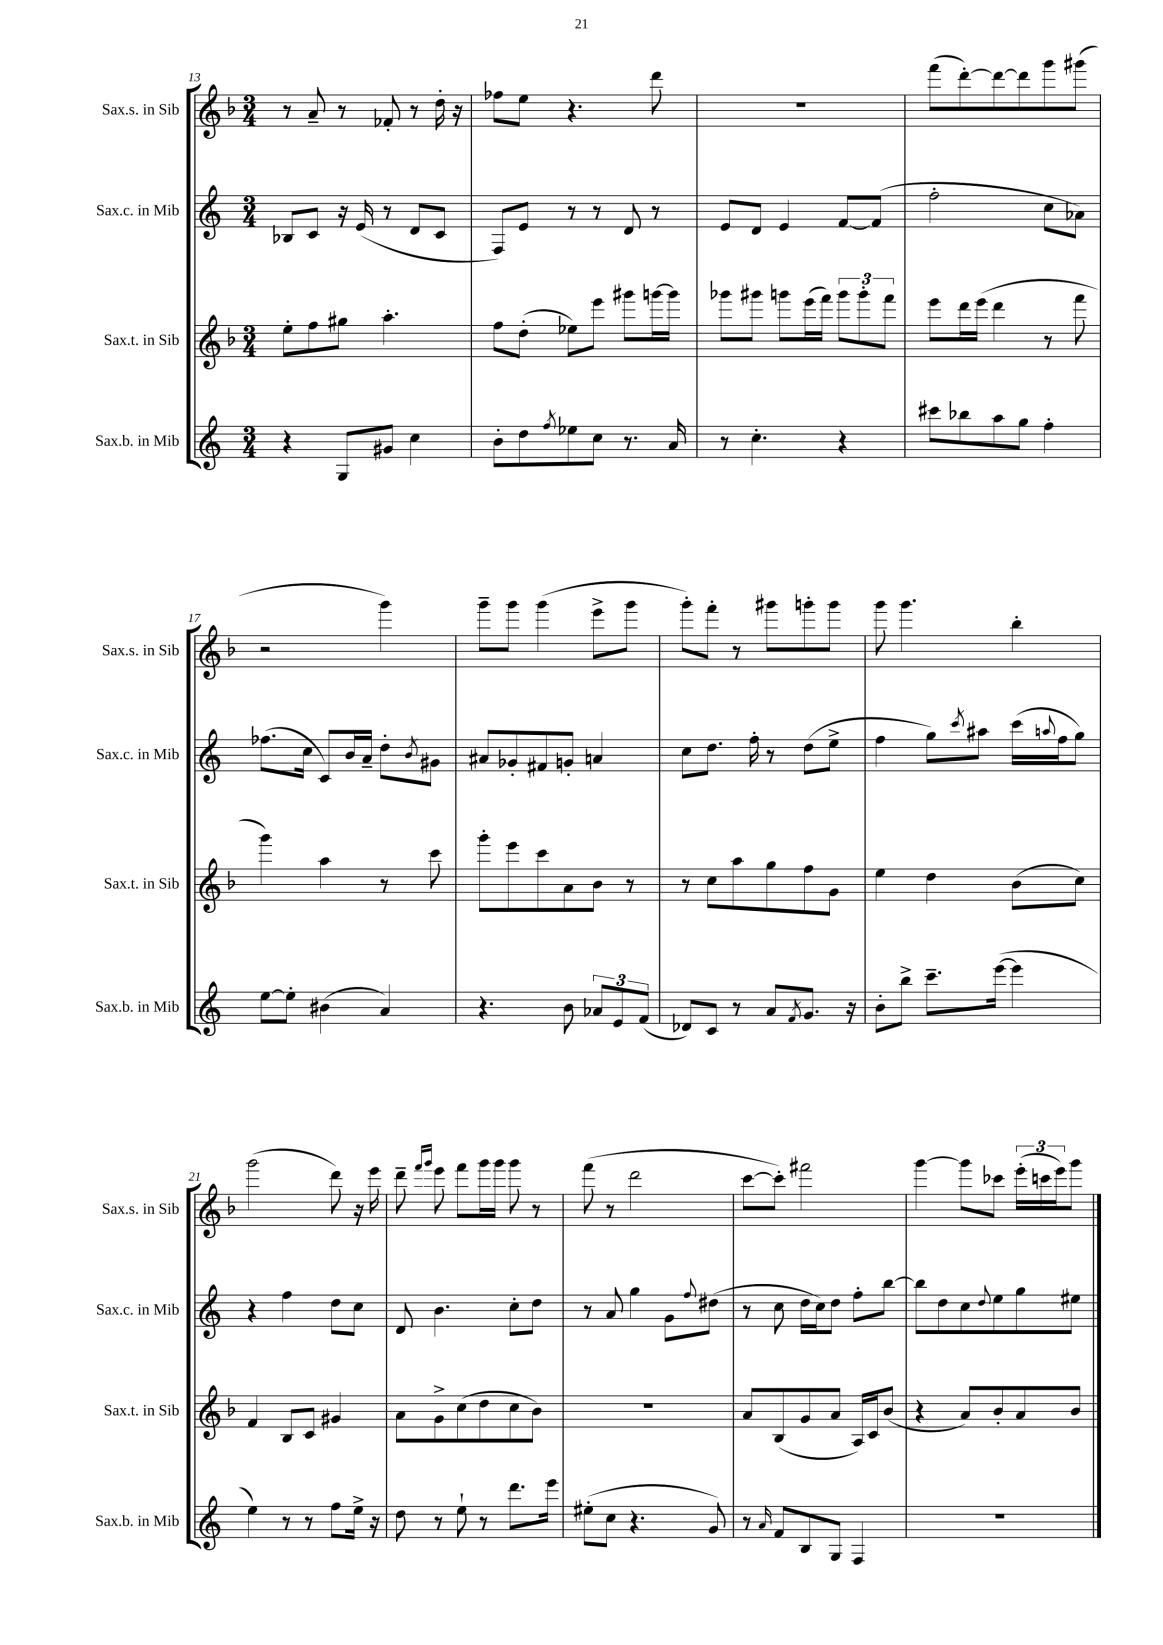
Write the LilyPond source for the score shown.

<<
\new StaffGroup <<
\new Staff = "s0" \with { instrumentName = "Sax.s. in Sib" shortInstrumentName = "Sax.s. in Sib" } {
    \clef treble \key f \major \numericTimeSignature \time 3/4
    r8 a'8-- r8 fes'8-. r8 d''16-. r16 |
    fes''8 e''8 r4. d'''8 |
    R2. |
    f'''8( d'''8~-.) d'''8~ d'''8 g'''8 gis'''8( |
    r2 g'''4) |
    g'''8-- g'''8 g'''4( e'''8-> g'''8 |
    g'''8-.) f'''8-. r8 gis'''8 g'''8-. g'''8 |
    g'''8 g'''4. bes''4-. |
    g'''2( d'''8) r16 e'''16 |
    d'''8-- \grace { f'''16 g'''16 } e'''8 f'''8 g'''16 g'''16 g'''8 r8 |
    f'''8( r8 d'''2 |
    c'''8~ c'''8-.) fis'''2 |
    g'''4~ g'''8 ces'''8 \tuplet 3/2 { e'''16-.( c'''16 e'''16) } g'''8 \bar "|." |
}
\new Staff = "s1" \with { instrumentName = "Sax.c. in Mib" shortInstrumentName = "Sax.c. in Mib" } {
    \clef treble \key c \major \numericTimeSignature \time 3/4
    bes8 c'8 r16 e'16( r8 d'8 c'8 |
    f8) e'8 r8 r8 d'8 r8 |
    e'8 d'8 e'4 f'8~ f'8( |
    f''2-. c''8 aes'8) |
    fes''8.( c''16 c'8) b'16 a'16-- d''8-. \acciaccatura { b'8 } gis'8 |
    ais'8 ges'8-. fis'8 g'8-. a'4 |
    c''8 d''8. f''16-. r8 d''8( e''8-> |
    f''4 g''8) \acciaccatura { c'''8 } ais''8 c'''16( \appoggiatura { a''8 } f''16 g''8) |
    r4 f''4 d''8 c''8 |
    d'8 b'4. c''8-. d''8 |
    r8 a'8 g''4 g'8 \appoggiatura { f''8 } dis''8( |
    r8 c''8 d''16 c''16) d''8 f''8-. b''8~ |
    b''8 d''8 c''8 \appoggiatura { d''8 } e''8 g''8 eis''8 \bar "|." |
}
\new Staff = "s2" \with { instrumentName = "Sax.t. in Sib" shortInstrumentName = "Sax.t. in Sib" } {
    \clef treble \key f \major \numericTimeSignature \time 3/4
    e''8-. f''8 gis''8 a''4.-. |
    f''8 d''8-.( ees''8) e'''8 gis'''8 g'''16~ g'''16 |
    ges'''8 gis'''8 g'''8 e'''16( f'''16) \tuplet 3/2 { g'''8 g'''8-. f'''8 } |
    e'''8 d'''16 e'''16( d'''4 r8 f'''8 |
    g'''4) a''4 r8 c'''8 |
    g'''8-. e'''8 c'''8 a'8 bes'8 r8 |
    r8 c''8 a''8 g''8 f''8 g'8 |
    e''4 d''4 bes'8( c''8) |
    f'4 bes8 c'8 gis'4 |
    a'8 g'8-> c''8( d''8 c''8 bes'8) |
    R2. |
    a'8 bes8( g'8 a'8 a16) c'16 bes'8( |
    r4 a'8) bes'8-. a'8 bes'8 \bar "|." |
}
\new Staff = "s3" \with { instrumentName = "Sax.b. in Mib" shortInstrumentName = "Sax.b. in Mib" } {
    \clef treble \key c \major \numericTimeSignature \time 3/4
    r4 g8 gis'8 c''4 |
    b'8-. d''8 \acciaccatura { f''8 } ees''8 c''8 r8. a'16 |
    r8 c''4.-. r4 |
    cis'''8 bes''8 a''8 g''8 f''4-. |
    e''8~ e''8-. bis'4( a'4) |
    r4. b'8 \tuplet 3/2 { aes'8 e'8 f'8( } |
    des'8) c'8 r8 a'8 \acciaccatura { f'8 } g'8. r16 |
    b'8-. b''8-> c'''8.-- e'''16~( e'''4 |
    e''4) r8 r8 f''8 e''16-> r16 |
    d''8 r8 e''8-! r8 d'''8. e'''16 |
    eis''8-.( c''8 r4. g'8) |
    r8 \grace { a'16 } f'8 b8 g8 f4 |
    R2. \bar "|." |
}
>>
>>
\layout { \context { \Score currentBarNumber = #13 } }
